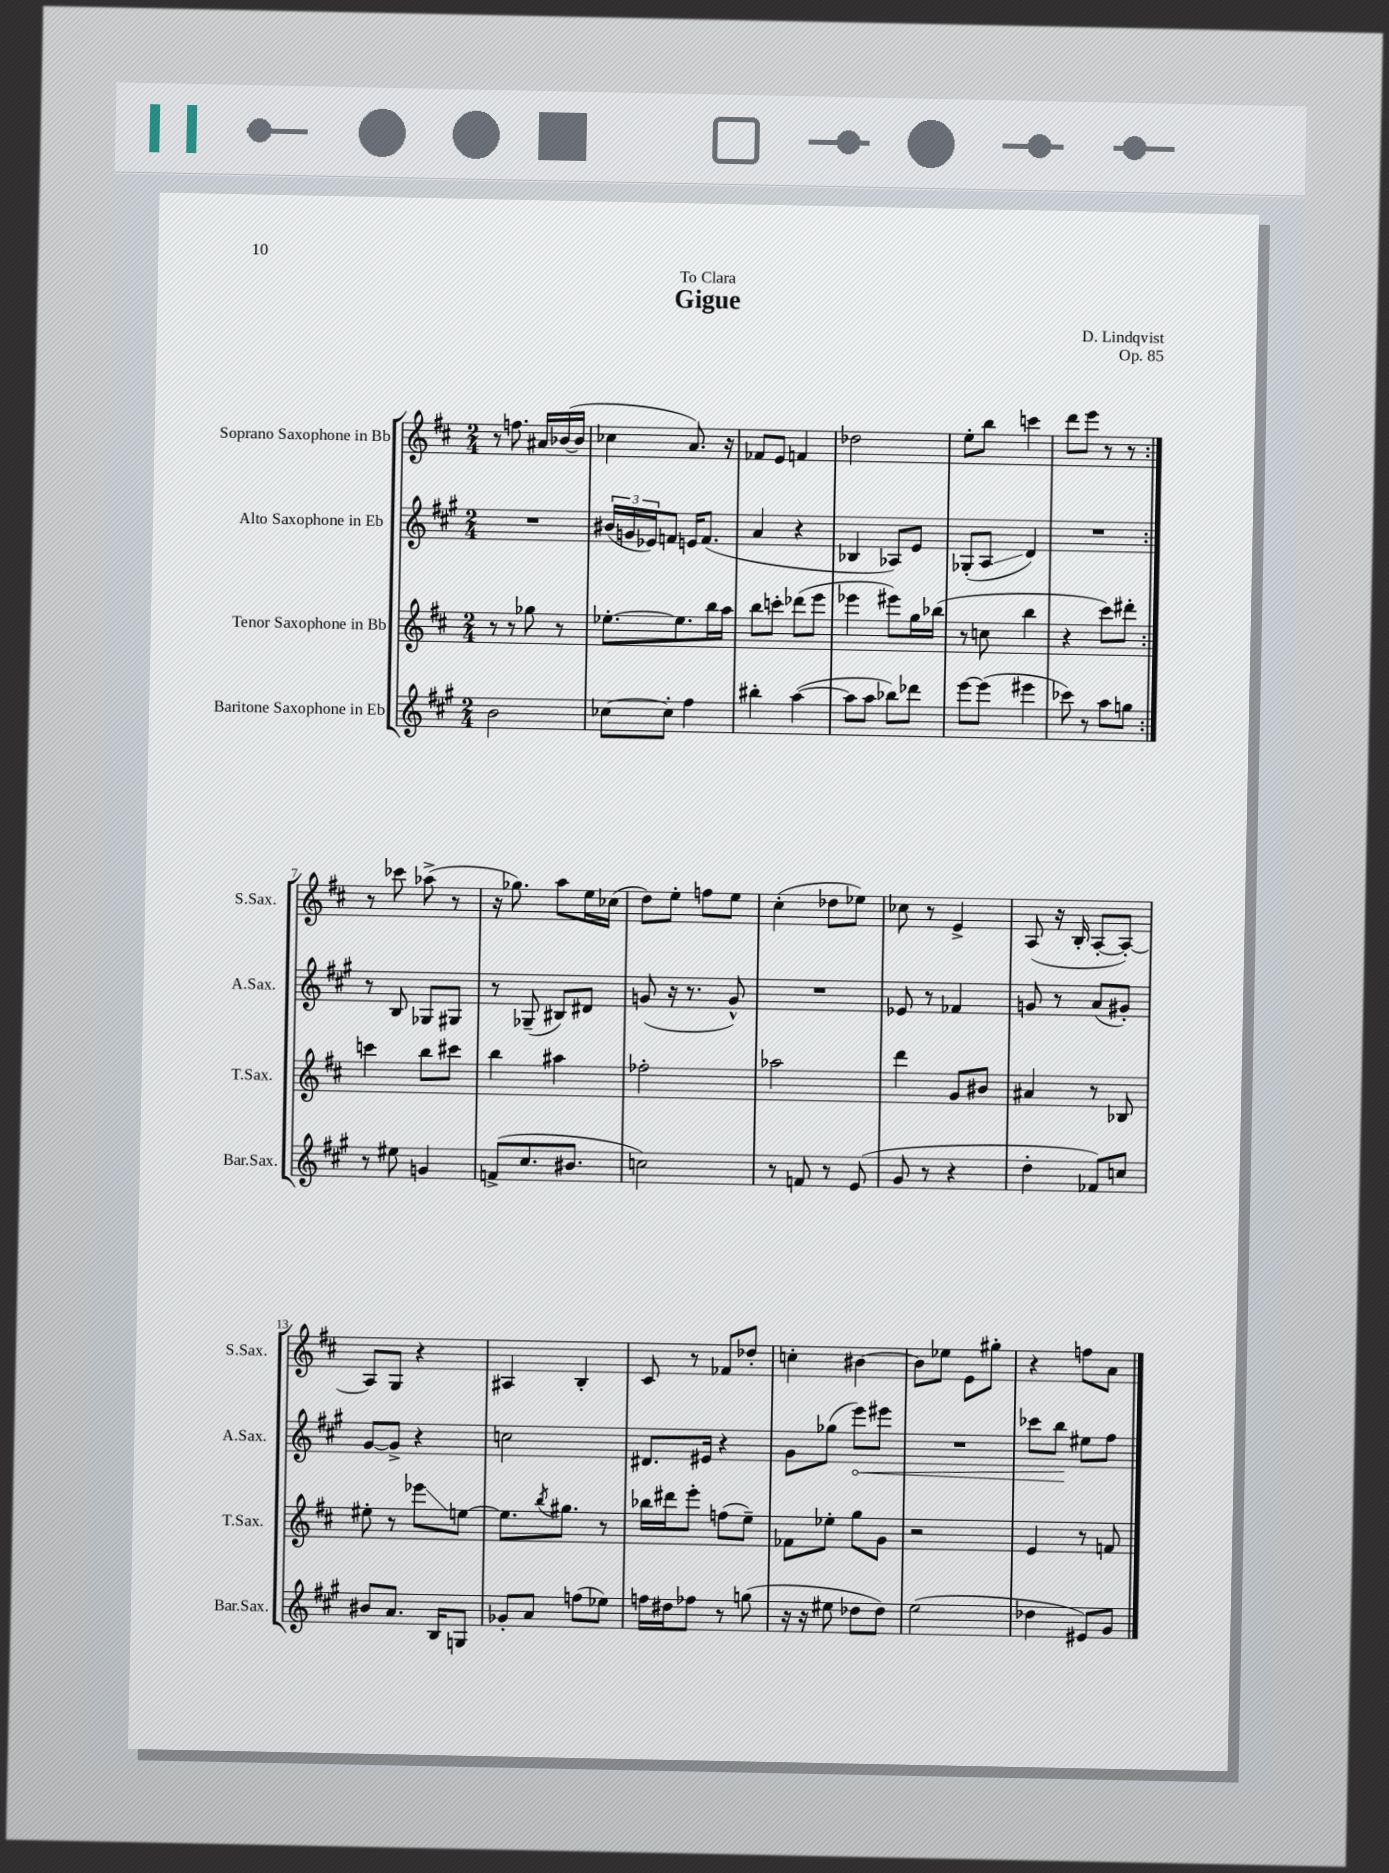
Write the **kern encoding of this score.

**kern	**kern	**kern	**kern
*staff4	*staff3	*staff2	*staff1
*clefG2	*clefG2	*clefG2	*clefG2
*k[f#c#g#]	*k[f#c#]	*k[f#c#g#]	*k[f#c#]
*M2/4	*M2/4	*M2/4	*M2/4
2b	8r	2r	8r
.	8r	.	8.ff
.	8gg-	.	.
.	.	.	16a#
.	8r	.	([16b-
.	.	.	16b-]
=	=	=	=
[8cc-	[8.ee-'	(24b#	4cc-
.	.	24g	.
.	.	24e-)	.
8cc-']	.	8f	.
.	8.ee-]	.	.
4ff#	.	16e	8.a)
.	.	(8.f	.
.	16bb	.	.
.	16aa	.	16r
=	=	=	=
4bb#'	8bb	4a	8f-
.	8ccc'	.	8e
([4aa	(8ddd-	4r	4f
.	8eee	.	.
=	=	=	=
8aa]	4eee-	4B-	2dd-
8aa	.	.	.
8bb-)	8eee#)	8A-)	.
8ddd-	16gg	8e	.
.	(16bb-	.	.
=	=	=	=
[8eee	8r	(8G-'	8ee'
(8eee]	8cc	8A	8bb
4eee#	4bb	4d)	4ccc
=	=	=	=
8ccc-)	4r	2r	8ddd
8r	.	.	8eee
8aa	8ccc#)	.	8r
8gg	8ddd#'	.	8r
=:|!	=:|!	=:|!	=:|!
8r	4ccc	8r	8r
8ee#	.	8B	8ccc-
4g	8bb	8G-	(8aa-^
.	8ccc#	8G#	8r
=	=	=	=
(8f^	4bb	8r	16r
.	.	.	8.gg-)
8.cc#	.	(8G-~	.
.	4aa#	8B#)	8aa
8.b#	.	.	.
.	.	8d#	16ee
.	.	.	(16cc-
=	=	=	=
2cc)	2ff-'	(8g	8dd)
.	.	16r	8ee'
.	.	8.r	.
.	.	.	8ff
.	.	8g^^)	8ee
=	=	=	=
8r	2aa-	2r	(4cc#'
8f	.	.	.
8r	.	.	8dd-
(8e	.	.	8ee-)
=	=	=	=
8g#	4ddd	8e-	8cc-
8r	.	8r	8r
4r	8g	4f-	4e^
.	8b#	.	.
=	=	=	=
4dd'	4a#	8g	(8A
.	.	8r	16r
.	.	.	16B'
8f-)	8r	(8a	[8A'
8cc	8B-	8g#')	8A'_)
=	=	=	=
8b#	8ee#'	[8g#	8A]
8.a	8r	8g#^]	8G
.	8eee-	4r	4r
16B	.	.	.
8G	[8ee	.	.
=	=	=	=
8g-'	8.ee]	2cc	4A#
8a	.	.	.
.	8qbb	.	.
.	8.gg#	.	.
(8ff	.	.	4B'
8ee-)	8r	.	.
=	=	=	=
16ff	16bb-	8.d#	8c#
16dd#	16ddd#	.	.
8ff-	8eee'	.	8r
.	.	16e#	.
8r	(8ff	4r	8f-
(8gg	8ee~)	.	8dd-'
=	=	=	=
16r	8f-	8g#	4cc'
16r	.	.	.
8ee#	8ee-'	(8gg-	.
8dd-	8gg	8eee)	[4b#
8dd-)	8g	8eee#	.
=	=	=	=
(2ee	2r	2r	8b#]
.	.	.	8ee-
.	.	.	8e
.	.	.	8gg#'
=	=	=	=
4dd-	4e	8ccc-	4r
.	.	8bb	.
8e#)	8r	8ee#	8ff
8g#	8f	8ff#	8a
==	==	==	==
*-	*-	*-	*-
